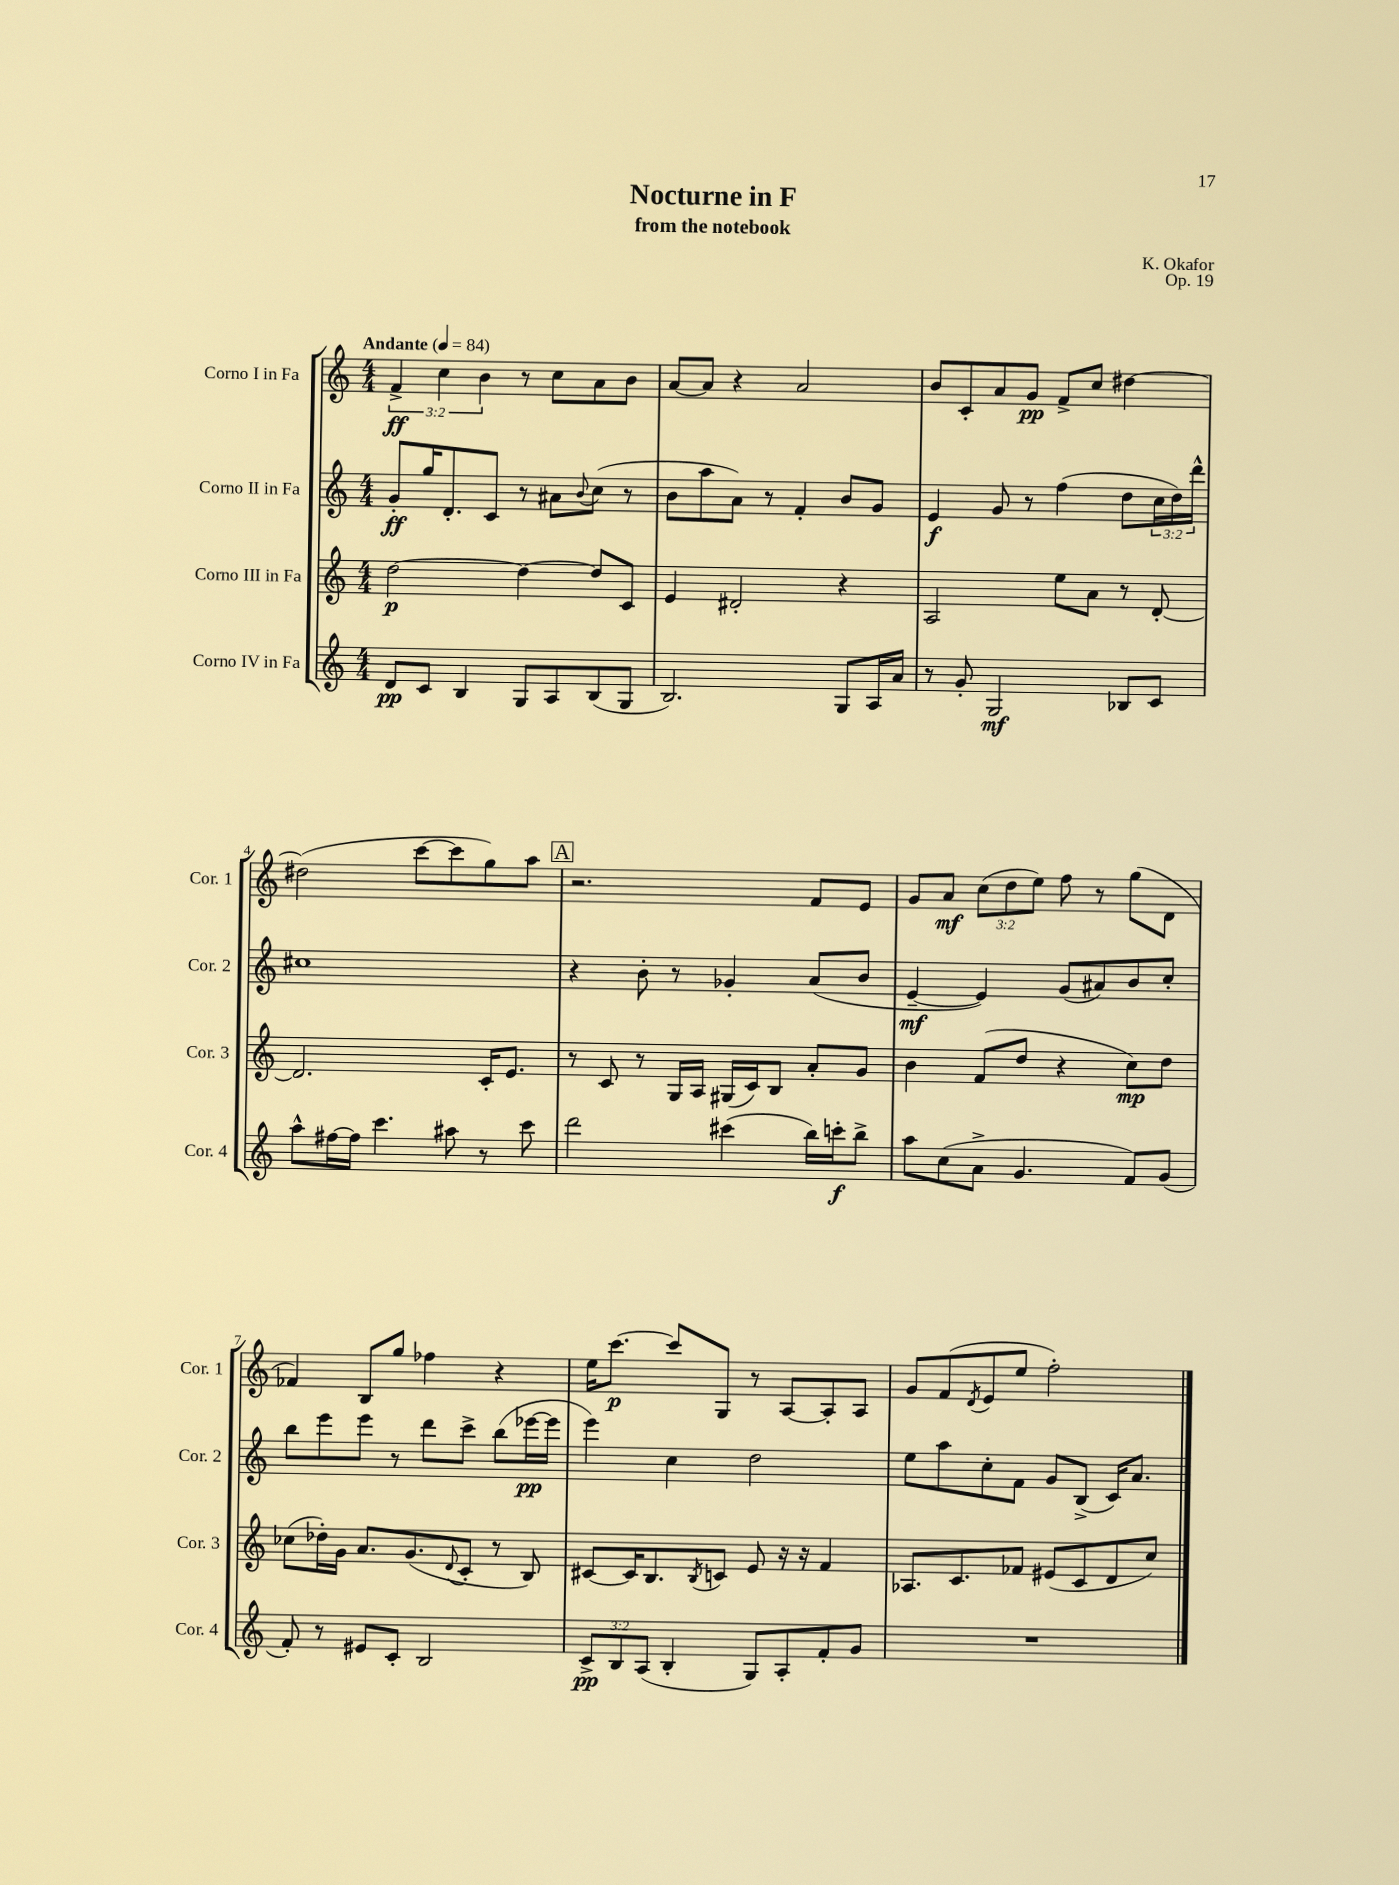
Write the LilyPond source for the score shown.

\header { title = "Nocturne in F" composer = "K. Okafor" subtitle = "from the notebook" opus = "Op. 19" }
<<
\new StaffGroup <<
\new Staff = "s0" \with { instrumentName = "Corno I in Fa" shortInstrumentName = "Cor. 1" } {
    \clef treble \key c \major \numericTimeSignature \time 4/4 \override Staff.TupletNumber.text = #tuplet-number::calc-fraction-text \tempo "Andante" 4 = 84
    \tuplet 3/2 { f'4->\ff c''4 b'4 } r8 c''8 a'8 b'8 |
    a'8~ a'8 r4 a'2 |
    b'8 c'8-. a'8 g'8\pp f'8-> c''8 dis''4~ |
    dis''2( c'''8~ c'''8 g''8) a''8 |
    \mark \markup { \box "A" } r2. f'8 e'8 |
    g'8 a'8\mf \tuplet 3/2 { c''8( d''8 e''8) } f''8 r8 g''8( d'8 |
    fes'4) b8 g''8 fes''4 r4 |
    e''16 c'''8.~\p c'''8 g8 r8 a8~ a8-. a8 |
    g'8 f'8( \acciaccatura { d'8 } e'8 e''8 f''2-.) \bar "|." |
}
\new Staff = "s1" \with { instrumentName = "Corno II in Fa" shortInstrumentName = "Cor. 2" } {
    \clef treble \key c \major \numericTimeSignature \time 4/4 \override Staff.TupletNumber.text = #tuplet-number::calc-fraction-text
    g'8-.\ff g''16 d'8.-. c'8 r8 ais'8 \appoggiatura { b'8 } c''8( r8 |
    b'8 a''8 a'8) r8 f'4-. b'8 g'8 |
    e'4\f g'8 r8 f''4( d''8 \tuplet 3/2 { c''16 d''16) d'''16-^ } |
    cis''1 |
    \mark \markup { \box "A" } r4 b'8-. r8 ges'4-. a'8( b'8 |
    e'4~--\mf e'4) g'8( ais'8) b'8 c''8-. |
    b''8 e'''8 e'''8 r8 d'''8 c'''8-> b''8( ees'''16~\pp ees'''16 |
    e'''4) c''4 d''2 |
    e''8 a''8 c''8-. f'8 g'8 b8->( c'16) a'8. \bar "|." |
}
\new Staff = "s2" \with { instrumentName = "Corno III in Fa" shortInstrumentName = "Cor. 3" } {
    \clef treble \key c \major \numericTimeSignature \time 4/4
    d''2~\p d''4~ d''8 c'8 |
    e'4 dis'2-. r4 |
    a2 e''8 a'8 r8 d'8~-. |
    d'2. c'16-. e'8. |
    \mark \markup { \box "A" } r8 c'8 r8 g16 a16 gis16( c'16) b8 a'8-. g'8 |
    b'4 f'8( d''8 r4 c''8\mp) d''8 |
    ces''8( des''16-.) g'16 a'8. g'8.( \appoggiatura { d'8 } c'8-. r8 b8) |
    cis'8~ cis'16 b8. \acciaccatura { b8 } c'8 e'8 r16 r16 f'4 |
    aes8. c'8. fes'8 eis'8( c'8 d'8 c''8) \bar "|." |
}
\new Staff = "s3" \with { instrumentName = "Corno IV in Fa" shortInstrumentName = "Cor. 4" } {
    \clef treble \key c \major \numericTimeSignature \time 4/4 \override Staff.TupletNumber.text = #tuplet-number::calc-fraction-text
    d'8\pp c'8 b4 g8 a8 b8( g8 |
    b2.) g8 a16 a'16 |
    r8 g'8-. g2\mf bes8 c'8 |
    a''8-^ fis''16~ fis''16 c'''4. ais''8 r8 c'''8 |
    \mark \markup { \box "A" } d'''2 cis'''4( b''16) c'''16-.\f b''8-> |
    a''8 c''8( a'8-> g'4. f'8) g'8( |
    f'8-.) r8 eis'8 c'8-. b2 |
    \tuplet 3/2 { c'8->\pp b8 a8( } b4-. g8) a8-. f'8-. g'8 |
    R1 \bar "|." |
}
>>
>>
